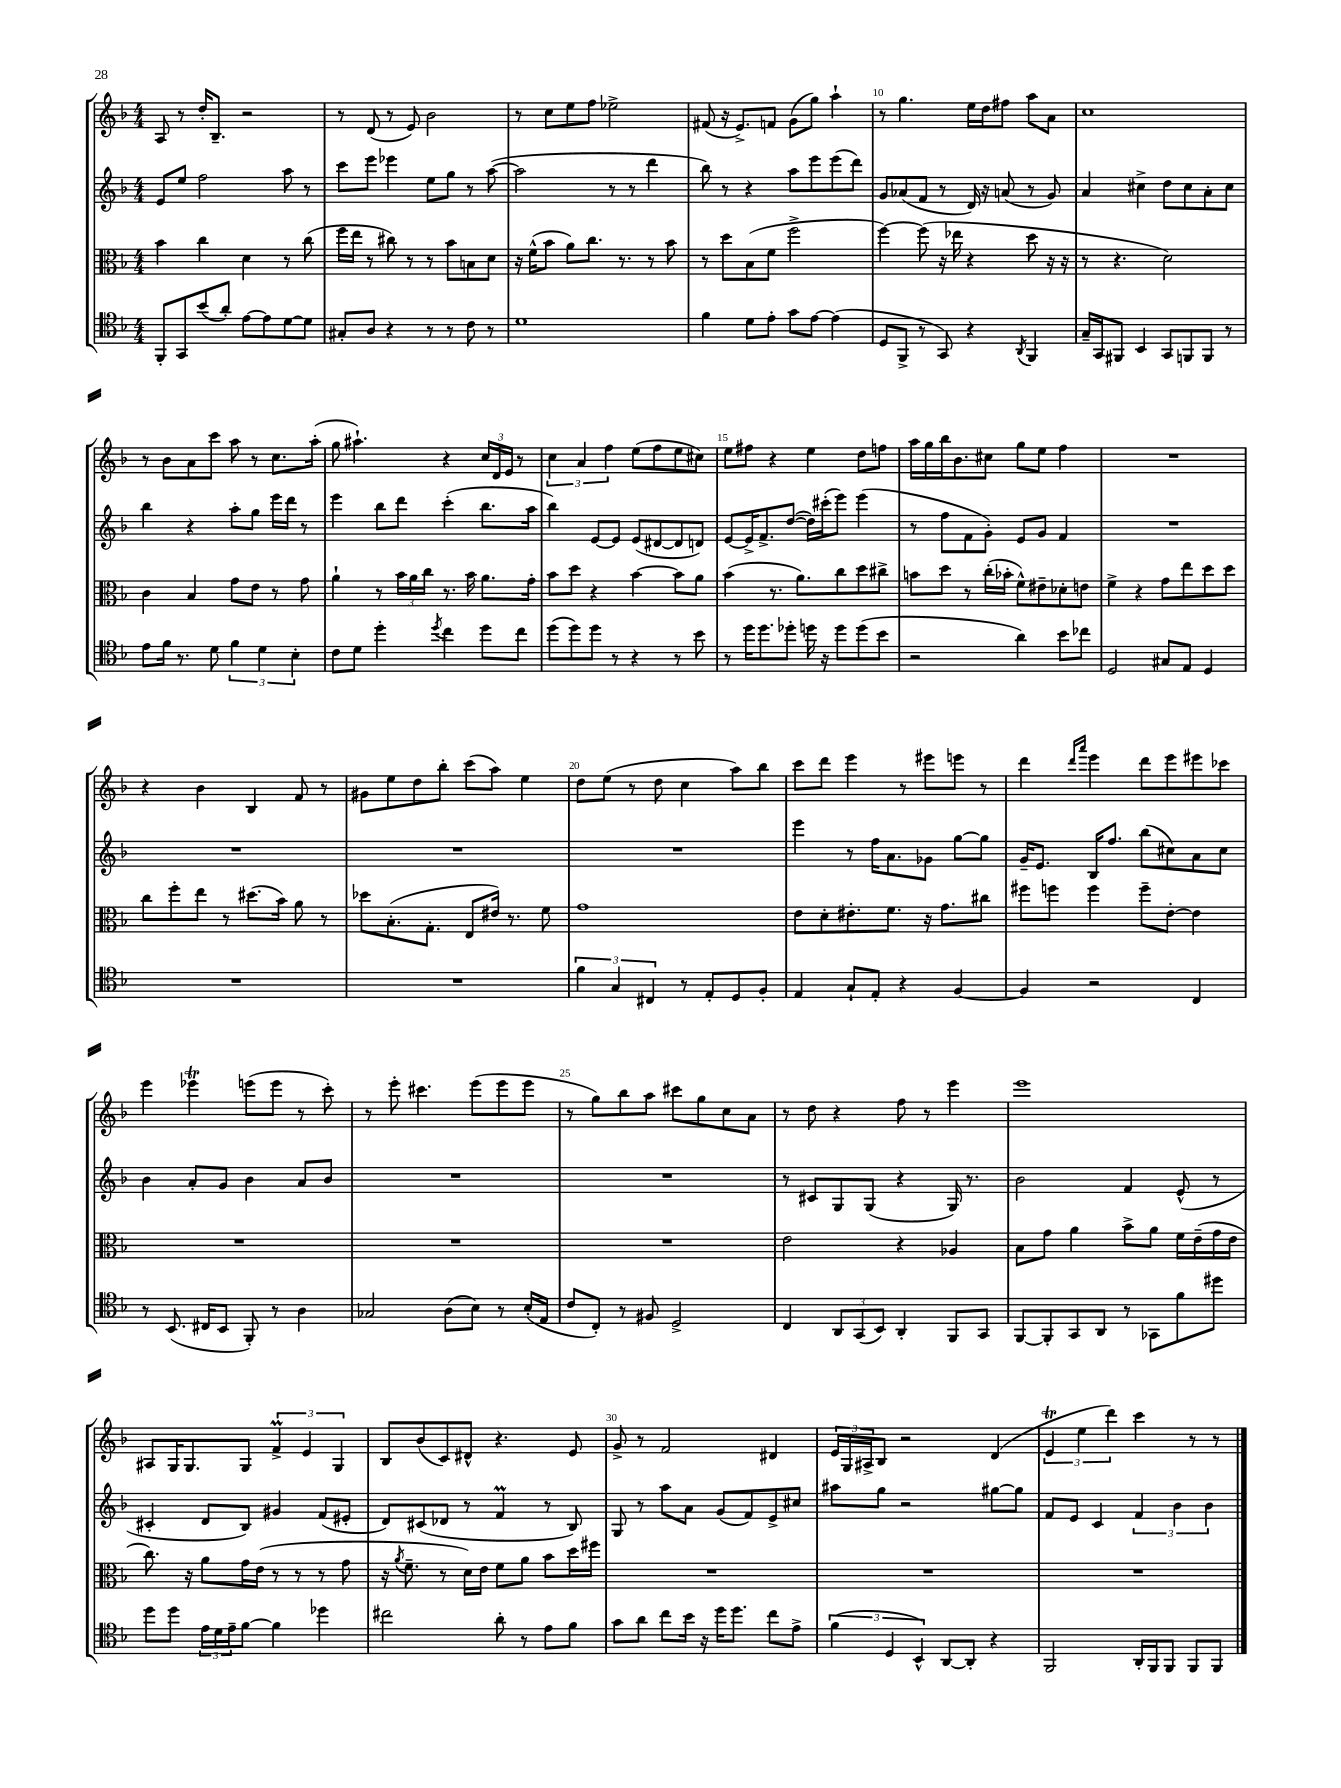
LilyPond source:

<<
\new StaffGroup <<
\new Staff = "s0" {
    \clef treble \key f \major \numericTimeSignature \time 4/4
    a8 r8 d''16-. bes8.-- r2 |
    r8 d'8( r8 e'8) bes'2 |
    r8 c''8 e''8 f''8 ees''2-> |
    fis'8( r16 e'8.->) f'8 g'8( g''8) a''4-! |
    r8 g''4. e''16 d''16 fis''8 a''8 a'8 |
    c''1 |
    r8 bes'8 a'8 c'''8 a''8 r8 c''8. a''16-.( |
    g''8 ais''4.-!) r4 \tuplet 3/2 { c''16 d'16 e'16 } r8 |
    \tuplet 3/2 { c''4 a'4 f''4 } e''8( f''8 e''8 cis''8) |
    e''8 fis''8 r4 e''4 d''8 f''8 |
    a''16 g''16 bes''16 bes'8. cis''8 g''8 e''8 f''4 |
    R1 |
    r4 bes'4 bes4 f'8 r8 |
    gis'8 e''8 d''8 bes''8-. c'''8( a''8) e''4 |
    d''8 e''8( r8 d''8 c''4 a''8) bes''8 |
    c'''8 d'''8 e'''4 r8 eis'''8 e'''8 r8 |
    d'''4 \grace { d'''16 a'''16 } e'''4 d'''8 e'''8 eis'''8 ces'''8 |
    e'''4 ees'''4\trill e'''8( e'''8 r8 c'''8-.) |
    r8 e'''8-. cis'''4. e'''8( e'''8 e'''8 |
    r8 g''8) bes''8 a''8 cis'''8 g''8 c''8 a'8 |
    r8 d''8 r4 f''8 r8 e'''4 |
    e'''1 |
    ais8 g16 g8. g8 \tuplet 3/2 { f'4->\prall e'4 g4 } |
    bes8 bes'8( c'8) dis'8-^ r4. e'8 |
    g'8-> r8 f'2 dis'4 |
    \tuplet 3/2 { e'16 g16 ais16-> } bes8 r2 d'4( |
    \tuplet 3/2 { e'4\trill e''4 d'''4) } c'''4 r8 r8 \bar "|." |
}
\new Staff = "s1" {
    \clef treble \key f \major \numericTimeSignature \time 4/4
    e'8 e''8 f''2 a''8 r8 |
    c'''8 e'''8 ees'''4 e''8 g''8 r8 a''8~( |
    a''2 r8 r8 d'''4 |
    bes''8) r8 r4 a''8 e'''8 e'''8( d'''8) |
    g'8 aes'8( f'8 r8 d'16) r16 a'8( r8 g'8) |
    a'4 cis''4-> d''8 cis''8 a'8-. cis''8 |
    bes''4 r4 a''8-. g''8 e'''16 d'''16 r8 |
    e'''4 bes''8 d'''8 c'''4-.( bes''8. a''16 |
    bes''4) e'8~ e'8 e'8( dis'8~ dis'8 d'8) |
    e'8~ e'16-> f'8.-> d''8~( d''16) cis'''16-.( e'''8) e'''4( |
    r8 f''8 f'8 g'8-.) e'8 g'8 f'4 |
    R1 |
    R1 |
    R1 |
    R1 |
    e'''4 r8 f''16 a'8. ges'8 g''8~ g''8 |
    g'16-- e'8. bes16 f''8. bes''8( cis''8) a'8 cis''8 |
    bes'4 a'8-. g'8 bes'4 a'8 bes'8 |
    R1 |
    R1 |
    r8 cis'8 g8 g8( r4 g16) r8. |
    bes'2 f'4 e'8-^( r8 |
    cis'4-. d'8 bes8) gis'4 f'8( eis'8-. |
    d'8) cis'8( des'8 r8 f'4\prall r8 bes8) |
    g8 r8 a''8 a'8 g'8( f'8) e'8-> cis''8 |
    ais''8 g''8 r2 gis''8~ gis''8 |
    f'8 e'8 c'4 \tuplet 3/2 { f'4 bes'4 bes'4 } \bar "|." |
}
\new Staff = "s2" {
    \clef alto \key f \major \numericTimeSignature \time 4/4
    bes'4 c''4 d'4 r8 c''8( |
    f''16 e''16 r8 cis''8) r8 r8 bes'8 b8 d'8 |
    r16 f'16-^( bes'8 a'8) c''8. r8. r8 bes'8 |
    r8 d''8 bes8( f'8 f''2-> |
    f''4~) f''8( r16 ees''16 r4 d''8 r16 r16 |
    r8 r4. d'2) |
    c'4 bes4 g'8 e'8 r8 g'8 |
    a'4-! r8 \tuplet 3/2 { bes'16 a'16 c''16 } r8. bes'16 a'8. g'16-. |
    bes'8 d''8 r4 bes'4~ bes'8 a'8 |
    bes'4( r8. a'8.) c''8 d''8 cis''8-> |
    b'8 d''8 r8 c''16-.( bes'16-. f'8-^) eis'8-- des'8-. e'8 |
    f'4-> r4 g'8 e''8 d''8 d''8 |
    c''8 f''8-. e''8 r8 dis''8.( bes'16) a'8 r8 |
    des''8 bes8.-.( g8.-. e8 eis'16) r8. f'8 |
    g'1 |
    e'8 d'8-. eis'8.-. f'8. r16 g'8. cis''8 |
    fis''8 f''8 f''4 f''8-- e'8~-. e'4 |
    R1 |
    R1 |
    R1 |
    e'2 r4 aes4 |
    bes8 g'8 a'4 bes'8-> a'8 f'16 e'16--( g'16 e'16 |
    c''8.) r16 a'8 g'16 e'16( r8 r8 r8 g'8 |
    r16 \acciaccatura { a'8 } f'8.-- r8 d'16) e'16 f'8 a'8 bes'8 d''16 fis''16 |
    R1 |
    R1 |
    R1 \bar "|." |
}
\new Staff = "s3" {
    \clef tenor \key f \major \numericTimeSignature \time 4/4
    f,8-. g,8 bes'8( a'8-.) e'8~ e'8 d'8~ d'8 |
    gis8-. a8 r4 r8 r8 c'8 r8 |
    d'1 |
    f'4 d'8 e'8-. g'8 e'8~ e'4( |
    d8 f,8-> r8 g,8) r4 \acciaccatura { a,8 } f,4 |
    g16-- g,16 fis,8 bes,4 g,8 f,8 f,8 r8 |
    e'8 f'16 r8. d'8 \tuplet 3/2 { f'4 d'4 bes4-. } |
    c'8 d'8 d''4-. \acciaccatura { d''8 } c''4 d''8 c''8 |
    d''8( d''8) d''8 r8 r4 r8 bes'8 |
    r8 d''16 d''8. des''8-. d''16 r16 d''8 d''8( bes'8 |
    r2 a'4) bes'8 ces''8 |
    d2 gis8 e8 d4 |
    R1 |
    R1 |
    \tuplet 3/2 { f'4 g4 cis4 } r8 e8-. d8 f8-. |
    e4 g8-! e8-. r4 f4~ |
    f4 r2 c4 |
    r8 bes,8.( cis16 bes,8 f,8-.) r8 a4 |
    ges2 a8( bes8) r8 bes16-.( e16 |
    c'8 c8-.) r8 fis8 d2-> |
    c4 \tuplet 3/2 { a,8 g,8( bes,8) } a,4-. f,8 g,8 |
    f,8~ f,8-. g,8 a,8 r8 ges,8 f'8 dis''8 |
    d''8 d''8 \tuplet 3/2 { e'16 d'16 e'16-- } f'8~ f'4 des''4 |
    cis''2 a'8-. r8 e'8 f'8 |
    g'8 a'8 c''8 bes'16 r16 d''16 d''8. c''8 e'8-> |
    \tuplet 3/2 { f'4( d4 bes,4-^) } a,8~ a,8-. r4 |
    f,2 a,16-. f,16 f,8 f,8 f,8 \bar "|." |
}
>>
>>
\layout { \context { \Score currentBarNumber = #6 \override BarNumber.break-visibility = ##(#f #t #t) barNumberVisibility = #(every-nth-bar-number-visible 5) } }
